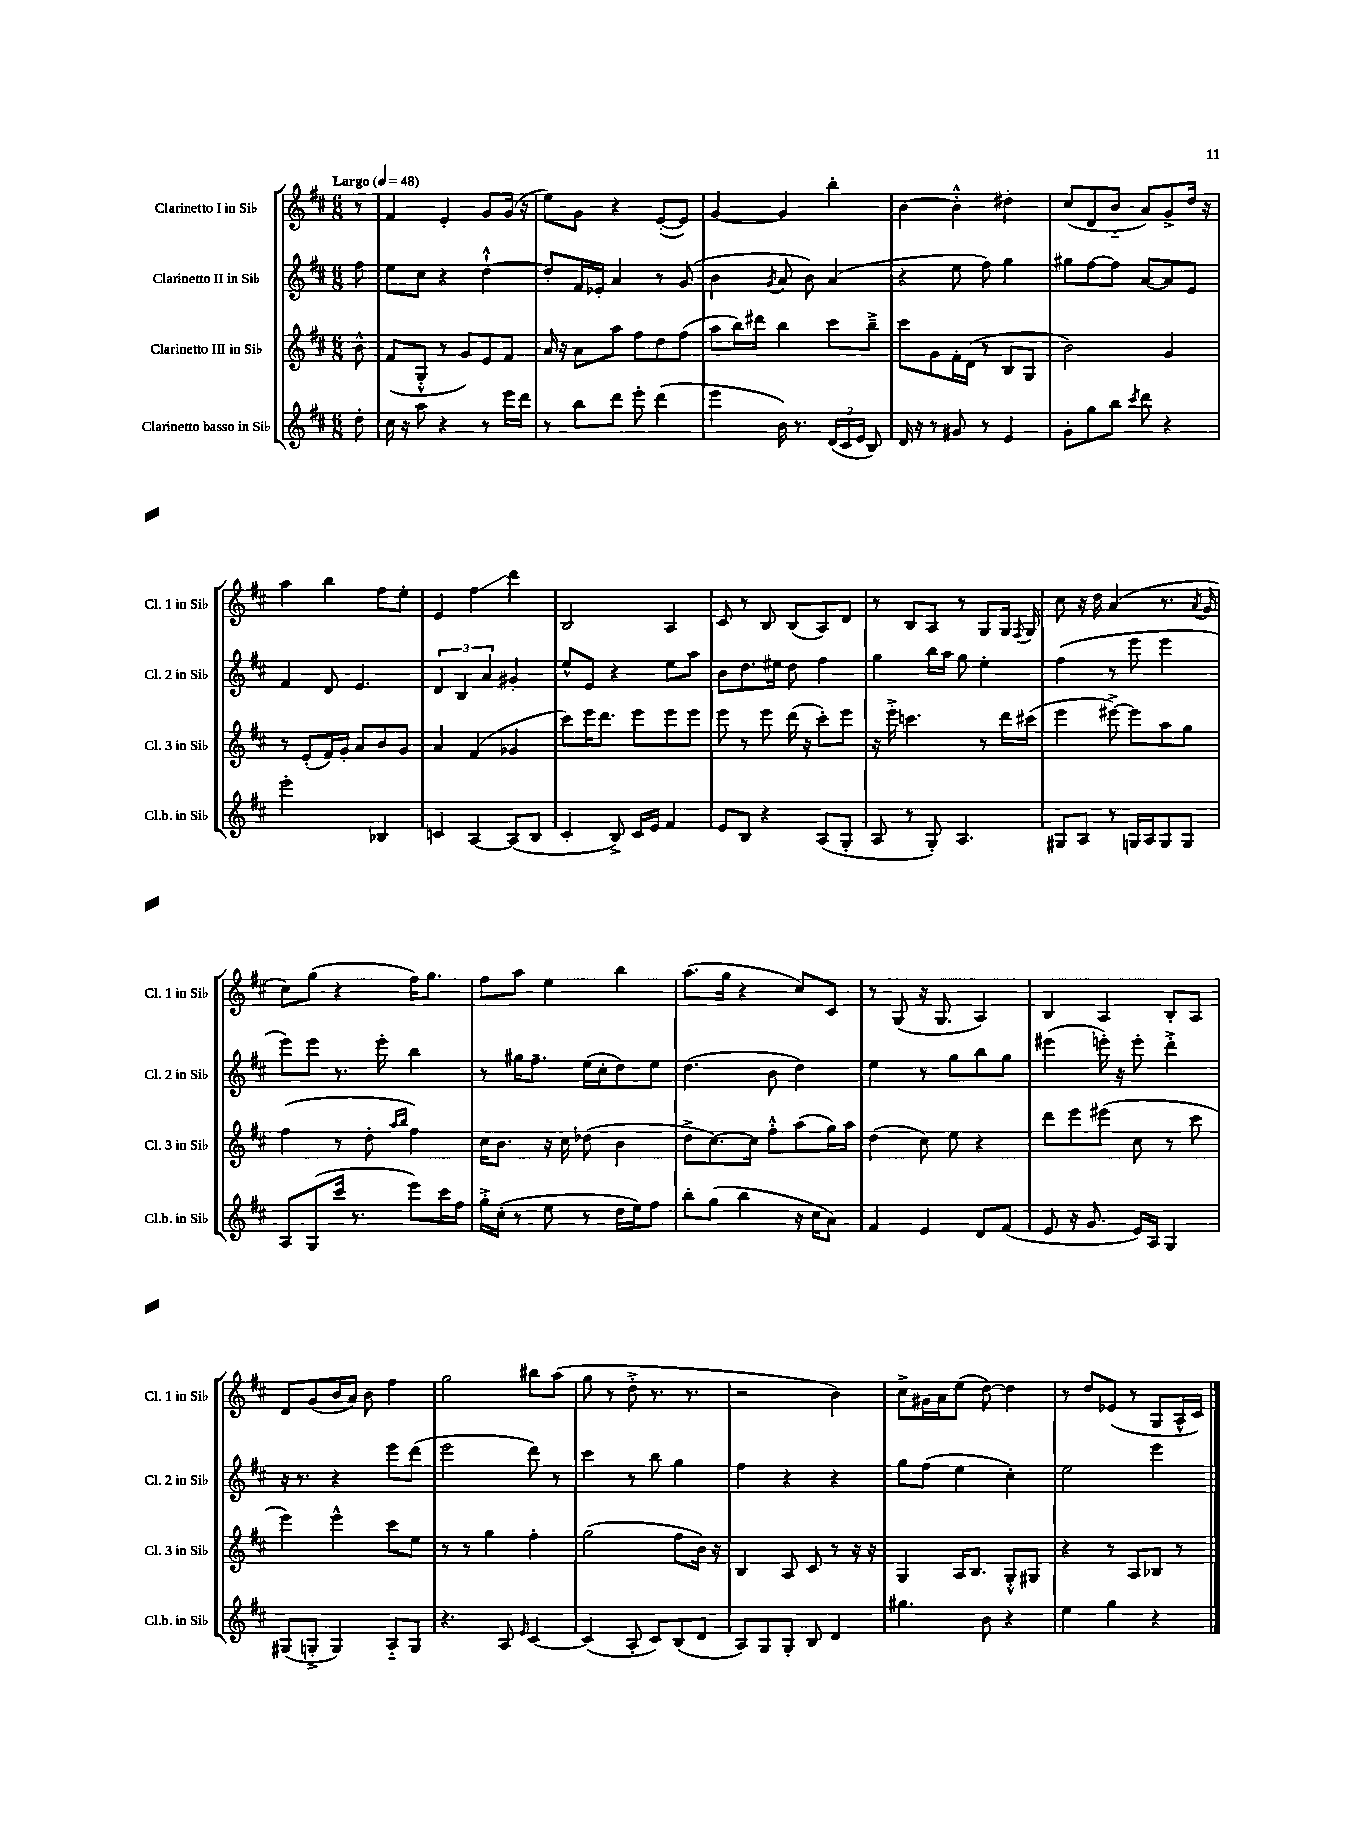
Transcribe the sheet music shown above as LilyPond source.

<<
\new StaffGroup <<
\new Staff = "s0" \with { instrumentName = "Clarinetto I in Sib" shortInstrumentName = "Cl. 1 in Sib" } {
    \clef treble \key d \major \numericTimeSignature \time 6/8 \partial 8 \tempo "Largo" 4 = 48
    \autoBeamOff r8 |
    fis'4 e'4-. g'8[ g'16]( r16 |
    e''8[) g'8] r4 e'8[~-.( e'8]) |
    g'4~ g'4 b''4-. |
    b'4~ b'4-.-^ dis''4-. |
    cis''8[( d'8 b'8]-_ a'8[) g'8-> d''16] r16 |
    a''4 b''4 fis''8[ e''8]-. |
    e'4 fis''4\glissando d'''4 |
    b2 a4 |
    cis'8 r8 b8 b8[( a8) d'8] |
    r8 b8[ a8] r8 g8[ g16] \acciaccatura { fis8 } g16 |
    cis''8 r16 d''16 a'4( r8. \acciaccatura { a'8 } g'16 |
    cis''8[) g''8]( r4 fis''16[) g''8.] |
    fis''8[ a''8] e''4 b''4 |
    a''8.[( g''16] r4 cis''8[) cis'8] |
    r8 g8( r16 g8. a4) |
    b4 a4 b8[-. a8] |
    d'8[ g'8( b'16 a'16]) b'8 fis''4 |
    g''2 bis''8[ a''8]( |
    g''8 r8 d''8-.-> r8. r8. |
    r2 b'4) |
    cis''8[-> gis'16 a'16 e''8]( d''8~) d''4 |
    r8 d''8[ ees'8]( r8 g8[ a16-^ cis'16]) \bar "|." |
}
\new Staff = "s1" \with { instrumentName = "Clarinetto II in Sib" shortInstrumentName = "Cl. 2 in Sib" } {
    \clef treble \key d \major \numericTimeSignature \time 6/8 \partial 8
    \autoBeamOff fis''8 |
    e''8[ cis''8] r4 d''4~-!-^ |
    d''8[-. fis'16 ees'16]-. a'4 r8 g'8( |
    b'4 \acciaccatura { g'8 } a'8 b'8) a'4( |
    r4 e''8 fis''8) g''4 |
    gis''8[ fis''8~ fis''8] a'8[~ a'8 e'8] |
    fis'4 d'8 e'4. |
    \tuplet 3/2 { d'4 b4 a'4 } gis'4-. |
    e''8[-^ e'8] r4 e''8[ a''8] |
    b'8[ d''8. eis''16] d''8 fis''4 |
    g''4 b''16[ a''16] g''8 e''4-. |
    fis''4( r8 e'''8 e'''4 |
    e'''8[) e'''8] r8. e'''16-. b''4 |
    r8 gis''16[ fis''8.]-- e''16[( cis''16-. d''8) e''8] |
    d''4.( b'8 d''4) |
    e''4 r8 g''8[ b''8 g''8] |
    eis'''4( e'''16-.) r16 e'''8-. d'''4-.-> |
    r16 r8. r4 e'''8[ d'''8]( |
    e'''2 d'''8) r8 |
    cis'''4 r8 b''8 g''4 |
    fis''4 r4 r4 |
    g''8[ fis''8]( e''4 cis''4-.) |
    e''2 e'''4 \bar "|." |
}
\new Staff = "s2" \with { instrumentName = "Clarinetto III in Sib" shortInstrumentName = "Cl. 3 in Sib" } {
    \clef treble \key d \major \numericTimeSignature \time 6/8 \partial 8
    \autoBeamOff b'8-^ |
    fis'8[( g8]-.-^ r8 g'8[) e'8 fis'8] |
    a'16 r16 a'8[ a''8] fis''8[ d''8 fis''8]( |
    a''8[ b''16) dis'''16] b''4 cis'''8[ b''8]---> |
    cis'''8[ g'8 fis'16-. d'16]( r8 b8[ g8] |
    b'2) g'4 |
    r8 e'8[-.( fis'16) g'16]-. a'8[ b'8 g'8] |
    a'4 fis'4( ges'4 |
    cis'''8[) e'''16 d'''8.] e'''8[ e'''8 e'''8] |
    e'''8 r8 e'''8 d'''16( r16 cis'''8[-.) e'''8] |
    r16 e'''16-.-> c'''4. r8 d'''16[ cis'''16]( |
    e'''4 eis'''8~->) eis'''8[ a''8 g''8] |
    fis''4( r8 d''8-. \grace { a''16[ b''16] } fis''4) |
    cis''16[ b'8.] r16 cis''16 des''8( b'4 |
    d''8[-> cis''8.~) cis''16] fis''8[-.-^ a''8( g''16) a''16] |
    d''4( cis''8) e''8 r4 |
    d'''8[ e'''8 eis'''8]( cis''8 r8 cis'''8 |
    e'''4) e'''4-^ cis'''8[ e''8] |
    r8 r8 g''4 fis''4-. |
    g''2( fis''8[ b'16]) r16 |
    b4 a8 cis'8 r8 r16 r16 |
    g4 a16[ b8.] g8[-.-^ gis8] |
    r4 r8 a8[ bes8] r8 \bar "|." |
}
\new Staff = "s3" \with { instrumentName = "Clarinetto basso in Sib" shortInstrumentName = "Cl.b. in Sib" } {
    \clef treble \key d \major \numericTimeSignature \time 6/8 \partial 8
    \autoBeamOff d''8-. |
    cis''16 r16 a''8 r4 r8 e'''16[ d'''16] |
    r8 b''8[ d'''8] e'''8-. d'''4( |
    e'''4 b'16) r8. \tuplet 3/2 { d'16[( cis'16 e'16] } b8) |
    d'16 r16 r8 gis'8 r8 e'4 |
    g'8[-. g''8 b''8] \acciaccatura { cis'''8 } d'''8 r4 |
    e'''2-. bes4 |
    c'4 a4~ a8[( b8] |
    cis'4-. b8->) cis'16[ e'16] fis'4 |
    e'8[ b8] r4 a8[( g8]-. |
    a8 r8 g8-.) a4. |
    gis8[ a8] r8 g16[ a16 g8 g8] |
    a8[ g8( cis'''16] r8. e'''8[) cis'''16 fis''16] |
    g''16[-.-> cis''16]-.( r8 e''8 r8 d''16[ e''16) fis''8] |
    b''8[-. g''8]( b''4 r16 cis''16[ a'8]) |
    fis'4 e'4 d'8[ fis'8]( |
    e'8 r16 g'8. e'16[) a16] g4 |
    gis8[( g8]-.-> g4) a8[-_ g8] |
    r4. a8 \grace { e'16 } cis'4~ |
    cis'4( a8-. cis'8[) b8( d'8] |
    a8[) g8 g8]-. b8 d'4 |
    gis''4. b'8 r4 |
    e''4 g''4 r4 \bar "|." |
}
>>
>>
\layout { \context { \Score \remove "Bar_number_engraver" } }
